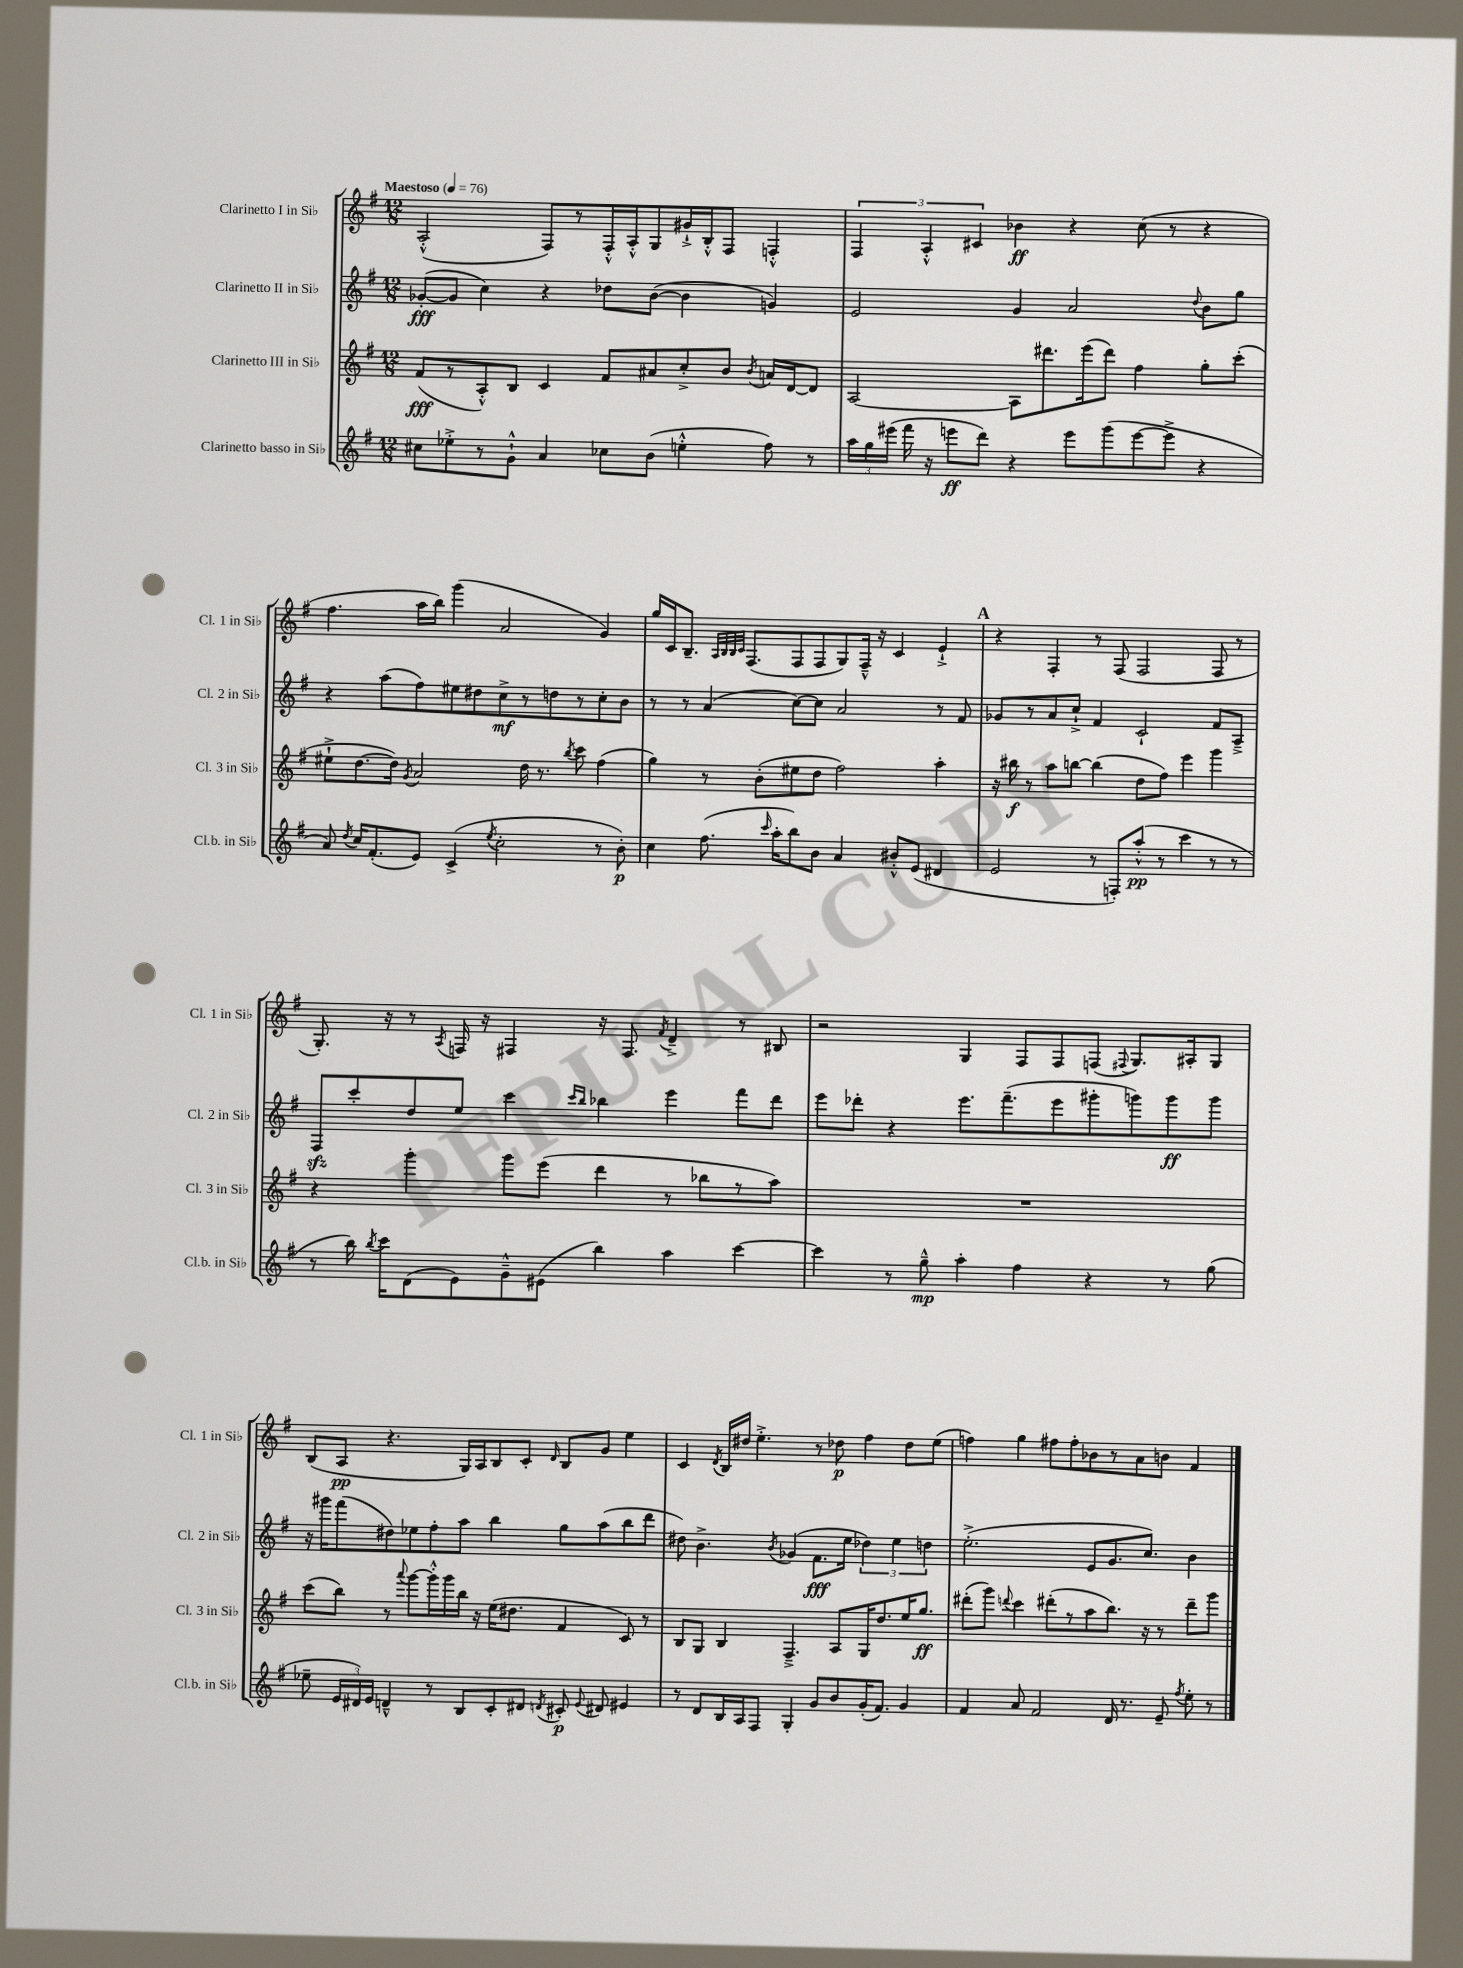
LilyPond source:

<<
\new StaffGroup <<
\new Staff = "s0" \with { instrumentName = "Clarinetto I in Sib" shortInstrumentName = "Cl. 1 in Sib" } {
    \clef treble \key g \major \numericTimeSignature \time 12/8 \tempo "Maestoso" 4 = 76
    \autoBeamOff a2-.-^( fis8[) r8 fis16-.-^ a16-.-^ g8 gis'16-!-> b16-.-^ fis8] f4-.-^ |
    \tuplet 3/2 { fis4 a4-.-^ cis'4 } bes'4\ff r4 c''8( r8 r4 |
    fis''4. a''16[ b''16]) g'''4( a'2 g'4) |
    g''16[ c'16 b8.]-- \grace { a32[ b32 b32 c'32] } fis8.[( fis8 fis8 g8) fis16]---^ r16 c'4 e'4-!-> |
    \mark \markup { \bold "A" } r4 fis4-. r8 fis8( fis2 fis8 r8 |
    g8.-.) r16 r8 \acciaccatura { a8 } f16 r16 fis4 r16 fis8. \acciaccatura { fis'8 } d'4---> r8 bis8 |
    r2 g4 fis8[ fis8 f8]( \appoggiatura { fis8 } g8.[) ais16-. g8] |
    b8[( a8]\pp r4. g16[) a16 b8 c'8]-. \grace { d'16 } b8[ g'8] e''4 |
    c'4 \acciaccatura { d'8 } b16[ dis''16] e''4.-.-> r8 des''8\p fis''4 des''8[ e''8]( |
    f''4) g''4 fis''8[ fis''8-. bes'8 r8 a'8 b'8] fis'4 \bar "|." |
}
\new Staff = "s1" \with { instrumentName = "Clarinetto II in Sib" shortInstrumentName = "Cl. 2 in Sib" } {
    \clef treble \key g \major \numericTimeSignature \time 12/8
    \autoBeamOff ges'8[~-.\fff( ges'8] c''4) r4 des''8[ b'8]~( b'4 g'4) |
    e'2 g'4 a'2 \appoggiatura { d''8 } b'8[ g''8] |
    r4 a''8[( fis''8) eis''8 dis''8 c''8->\mf r8 d''8 r8 c''8-. b'8] |
    r8 r8 a'4( c''8[~) c''8] a'2 r8 fis'8 |
    \mark \markup { \bold "A" } ges'8[ r8 a'8 c''8]-!-> fis'4 c'2-! fis'8[ a8]---> |
    fis8[\sfz c'''8-. d''8 e''8] c'''4 \grace { c'''16[ b''16] } bes''4 e'''4 fis'''8[ d'''8] |
    e'''8[ des'''8]-. r4 e'''8.[ fis'''8.--( e'''8 gis'''8-. g'''8) g'''8\ff g'''8] |
    r16 gis'''16[ fis'''8( dis''8) ees''8 fis''8-. a''8] b''4 g''8[ a''8( b''8 d'''8] |
    dis''8) b'4.-> \acciaccatura { b'8 } ges'4( fis'8.[\fff e''16] \tuplet 3/2 { des''4) e''4 d''4 } |
    e''2.-.->( e'8[ g'8. c''8.]) b'4 \bar "|." |
}
\new Staff = "s2" \with { instrumentName = "Clarinetto III in Sib" shortInstrumentName = "Cl. 3 in Sib" } {
    \clef treble \key g \major \numericTimeSignature \time 12/8
    \autoBeamOff fis'8[\fff( r8 a8-.-^) b8] c'4 fis'8[ ais'8 c''8-.-> b'8] \acciaccatura { b'8 } a'16[ d'16~ d'8] |
    a2~ a8[ dis'''8. e'''16( dis'''8]) fis''4 g''8[-. c'''8]-.( |
    eis''8[-!-> d''8.~ d''16]) \acciaccatura { g'8 } a'2 d''16 r8. \acciaccatura { b''8 } c'''8 fis''4( |
    g''4) r8 b'8[-.( eis''8 d''8] fis''2) a''4-. |
    \mark \markup { \bold "A" } r16 bis''16\f r8 a''8[ b''8]~ b''4( d''8[ fis''8]) e'''4 g'''4 |
    r4 g'''4-. g'''8[ e'''8]( d'''4 r8 bes''8[ r8 a''8]) |
    R1. |
    c'''8[( b''8]) r8 \appoggiatura { a'''8 } g'''8[~ g'''16-.-^ g'''16 b''16] r16 e''16[( dis''8.] fis'4 c'8) r8 |
    b8[ g8] b4 fis4.---> a8[ g16 d''8. e''16 g''8.]\ff |
    dis'''8[-.( g'''8]) \appoggiatura { d'''8 } c'''4 dis'''8[-.( r8 a''8 b''8.]) r16 r8 dis'''8[-- g'''8] \bar "|." |
}
\new Staff = "s3" \with { instrumentName = "Clarinetto basso in Sib" shortInstrumentName = "Cl.b. in Sib" } {
    \clef treble \key g \major \numericTimeSignature \time 12/8
    \autoBeamOff cis''8[ ees''8-.-> r8 g'8]-!-^ a'4 ces''8[ b'8]( e''4-.-^ fis''8) r8 |
    \tuplet 3/2 { a''16[ g''16 eis'''16]( } fis'''16 r16 e'''8[\ff d'''8]) r4 e'''8[ g'''8( e'''8~ e'''8]-> r4 |
    a'8) \acciaccatura { d''8 } c''16[ fis'8.-.( e'8]) c'4->( \acciaccatura { e''8 } c''2-. r8 b'8-.\p) |
    c''4 fis''8.( \grace { c'''16 } a''16[-. b''8) b'8] a'4 bis'8[-.-^ e'8]( dis'4 |
    \mark \markup { \bold "A" } e'2 r8 f8[-.) a''8]-.-^\pp( r8 c'''4 r8 r8 |
    r8 b''16) \acciaccatura { b''8 } c'''16[ d'8( e'8) g'8---^ eis'8]( b''4) a''4 c'''4~ |
    c'''4 r8 g''8---^\mp a''4-. fis''4 r4 r8 g''8( |
    ees''8-- \tuplet 3/2 { e'16[ dis'16) e'16] } d'4---^ r8 b8[ c'8-. dis'8] \acciaccatura { d'8 } cis'8-.\p \appoggiatura { e'8 } dis'8 eis'4 |
    r8 d'8[ b16 a16 fis8] g4-. g'8[ b'8 g'16-.( fis'8.]) g'4 |
    fis'4 a'8 fis'2 d'16 r8. e'8-- \acciaccatura { fis''8 } e''8-. r8 \bar "|." |
}
>>
>>
\layout { \context { \Score \remove "Bar_number_engraver" } }
